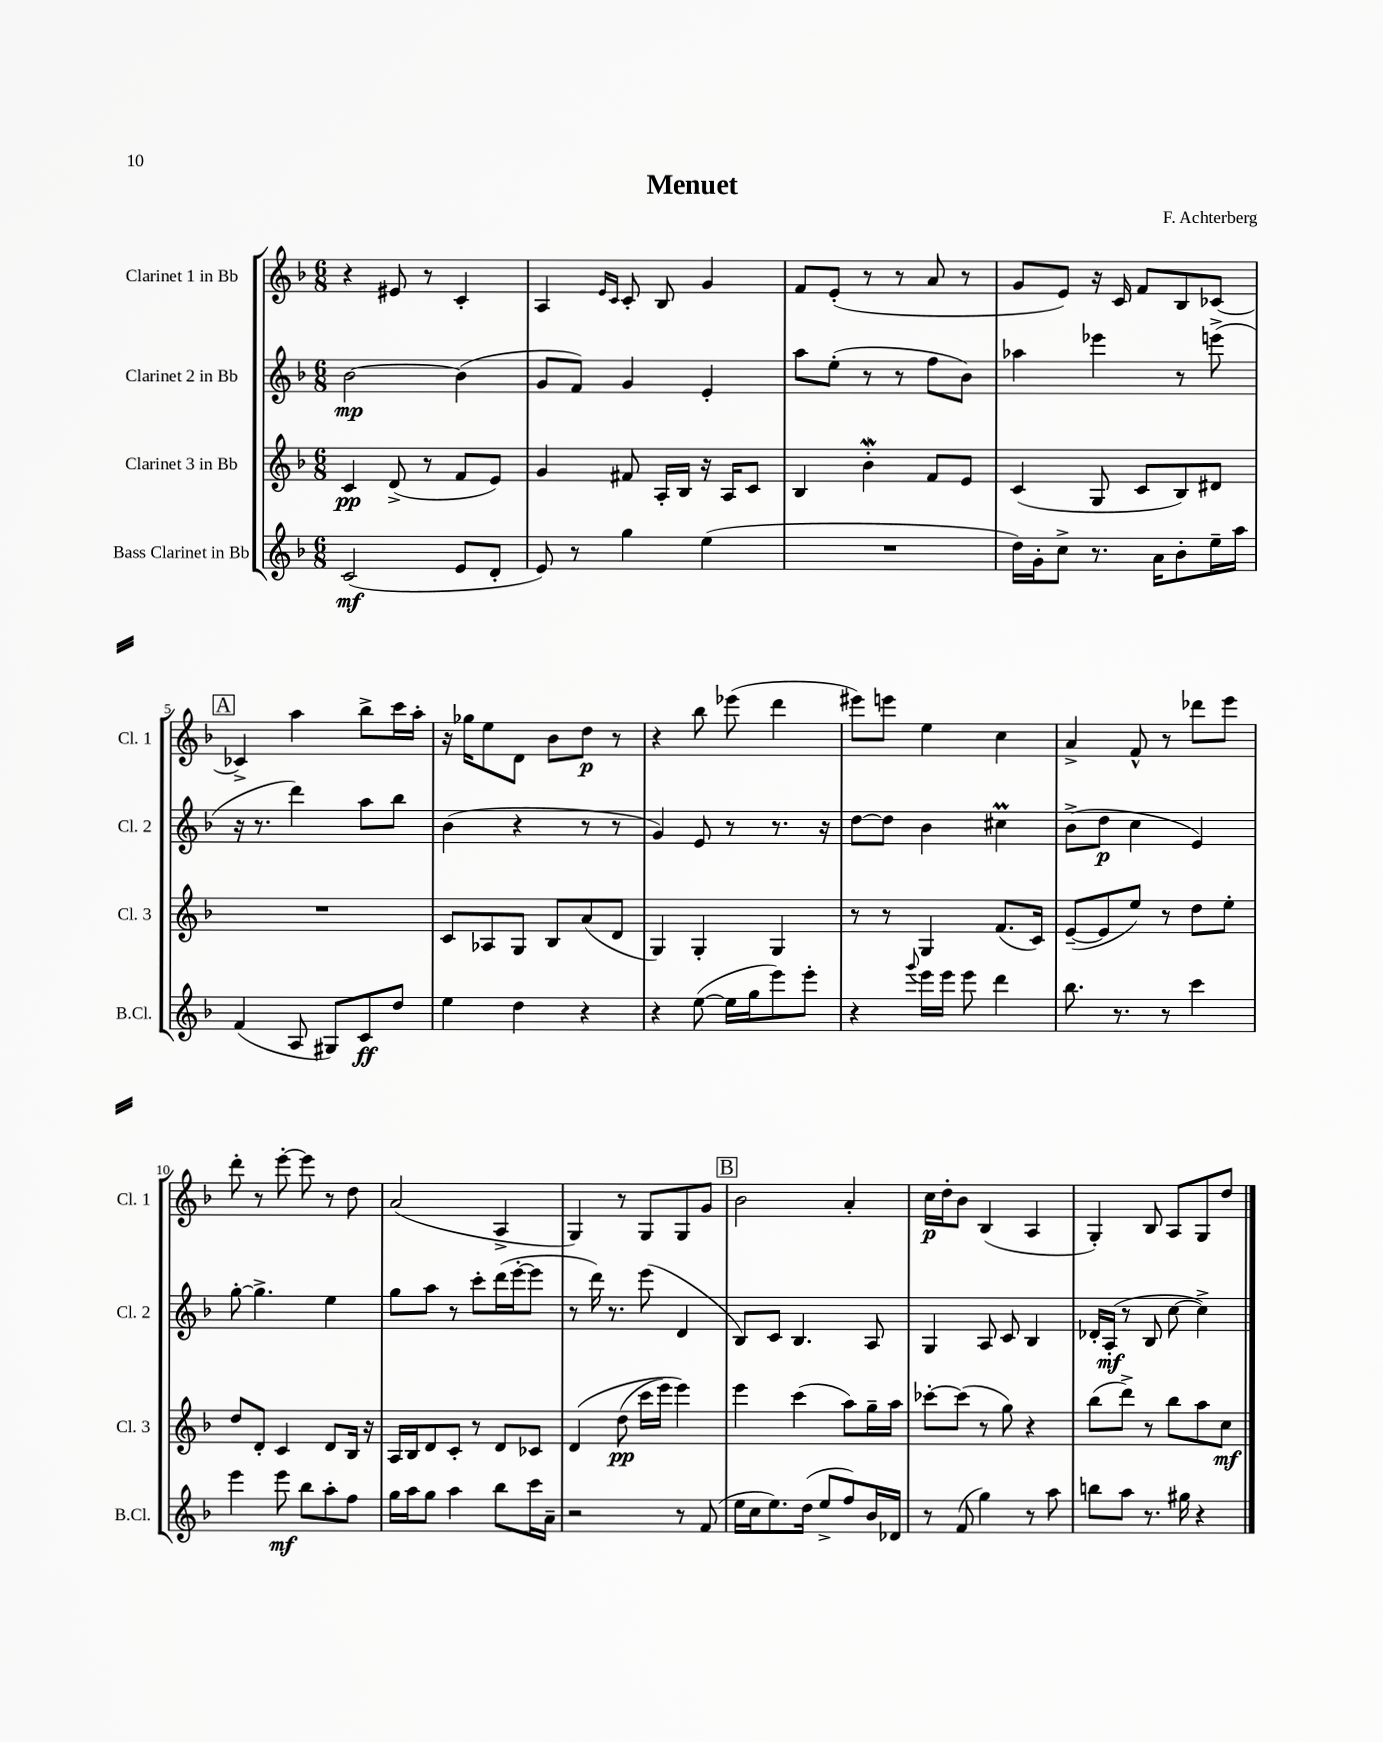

**kern	**dynam	**kern	**dynam	**kern	**dynam	**kern	**dynam
*part4	*part4	*part3	*part3	*part2	*part2	*part1	*part1
*staff4	*staff4	*staff3	*staff3	*staff2	*staff2	*staff1	*staff1
*I"Bass Clarinet in Bb	*	*I"Clarinet 3 in Bb	*	*I"Clarinet 2 in Bb	*	*I"Clarinet 1 in Bb	*
*I'B.Cl.	*	*I'Cl. 3	*	*I'Cl. 2	*	*I'Cl. 1	*
*clefG2	*	*clefG2	*	*clefG2	*	*clefG2	*
*k[b-]	*	*k[b-]	*	*k[b-]	*	*k[b-]	*
*M6/8	*	*M6/8	*	*M6/8	*	*M6/8	*
=1	=1	=1	=1	=1	=1	=1	=1
(2c/	mf	4c/	pp	[2b-\	mp	4r	.
.	.	(8d^/	.	.	.	8e#X/	.
.	.	8r	.	.	.	8r	.
8e/L	.	8f/L	.	(4b-\]	.	4c'/	.
8d'/J	.	8e/J)	.	.	.	.	.
=2	=2	=2	=2	=2	=2	=2	=2
8e/)	.	4g/	.	8g/L	.	4A/	.
8r	.	.	.	8f/J)	.	.	.
.	.	.	.	.	.	16qqe/LL	.
.	.	.	.	.	.	16qqc/JJ	.
4gg\	.	8f#X/	.	4g/	.	8c'/	.
.	.	16A'/LL	.	.	.	8B-/	.
.	.	16B-/JJ	.	.	.	.	.
(4ee\	.	16r	.	4e'/	.	4g/	.
.	.	16A/KL	.	.	.	.	.
.	.	8c/J	.	.	.	.	.
=3	=3	=3	=3	=3	=3	=3	=3
2.r	.	4B-/	.	8aa\L	.	8f/L	.
.	.	.	.	(8ee'\J	.	(8e'/J	.
.	.	4b-w'\	.	8r	.	8r	.
.	.	.	.	8r	.	8r	.
.	.	8f/L	.	8ff\L	.	8a/	.
.	.	8e/J	.	8b-\J)	.	8r	.
=4	=4	=4	=4	=4	=4	=4	=4
16dd\LL)	.	(4c/	.	4aa-X\	.	8g/L	.
16g'\J	.	.	.	.	.	.	.
8cc^\J	.	.	.	.	.	8e/J)	.
8.r	.	8G/	.	4eee-X\	.	16r	.
.	.	.	.	.	.	16c/	.
.	.	8c/L	.	.	.	8f/L	.
16a\KL	.	.	.	.	.	.	.
8b-'\	.	8B-/)	.	8r	.	8B-/	.
16ee~\L	.	8d#X/J	.	(8eeen^\	.	[8c-X/J	.
16aa\JJ	.	.	.	.	.	.	.
!!LO:LB:g=z
!!LO:REH:place=s1:t=A
=5	=5	=5	=5	=5	=5	=5	=5
(4f/	.	2.r	.	16r	.	4c-X^/]	.
.	.	.	.	8.r	.	.	.
8A/	.	.	.	4ddd\)	.	4aa\	.
8G#X/L)	.	.	.	.	.	.	.
8c/	ff	.	.	8aa\L	.	8bb-^\L	.
8dd/J	.	.	.	8bb-\J	.	16ccc\L	.
.	.	.	.	.	.	16aa'\JJ	.
=6	=6	=6	=6	=6	=6	=6	=6
4ee\	.	8c/L	.	(4b-\	.	16r	.
.	.	.	.	.	.	16gg-X\KL	.
.	.	8A-X/	.	.	.	8ee\	.
4dd\	.	8G/J	.	4r	.	8d\J	.
.	.	8B-/L	.	.	.	8b-\L	.
4r	.	(8a/	.	8r	.	8dd\J	p
.	.	8d/J	.	8r	.	8r	.
=7	=7	=7	=7	=7	=7	=7	=7
4r	.	4G/)	.	4g/)	.	4r	.
([8ee\	.	4G'/	.	8e/	.	8bb-\	.
16ee\LL]	.	.	.	8r	.	(8eee-X\	.
16gg\J	.	.	.	.	.	.	.
8eee\)	.	4G/	.	8.r	.	4ddd\	.
8eee'\J	.	.	.	.	.	.	.
.	.	.	.	16r	.	.	.
=8	=8	=8	=8	=8	=8	=8	=8
4r	.	8r	.	[8dd\L	.	8eee#X\L)	.
.	.	8r	.	8dd\J]	.	8eeen\J	.
8qqggg/	.	.	.	.	.	.	.
16eee\LL	.	4G/	.	4b-\	.	4ee\	.
16eee\JJ	.	.	.	.	.	.	.
8eee\	.	.	.	.	.	.	.
4ddd\	.	(8.f/L	.	4cc#Xm\	.	4cc\	.
.	.	16c/Jk)	.	.	.	.	.
=9	=9	=9	=9	=9	=9	=9	=9
8.bb-\	.	([8e~/L	.	(8b-^\L	.	4a^/	.
.	.	8e/]	.	8dd\J	p	.	.
8.r	.	.	.	.	.	.	.
.	.	8ee/J)	.	4cc\	.	8f^^/	.
8r	.	8r	.	.	.	8r	.
4ccc\	.	8dd\L	.	4e/)	.	8ddd-X\L	.
.	.	8ee'\J	.	.	.	8eee\J	.
!!LO:LB:g=z
=10	=10	=10	=10	=10	=10	=10	=10
4eee\	.	8dd/L	.	[8gg'\	.	8ddd'\	.
.	.	8d'/J	.	4.gg^\]	.	8r	.
8eee\	mf	4c/	.	.	.	[8eee'\	.
8bb-\L	.	.	.	.	.	8eee\]	.
8aa'\	.	8d/L	.	4ee\	.	8r	.
8ff\J	.	16B-/Jk	.	.	.	8dd\	.
.	.	16r	.	.	.	.	.
=11	=11	=11	=11	=11	=11	=11	=11
16gg\LL	.	16A/LL	.	8gg\L	.	(2a/	.
16aa\J	.	16B-/J	.	.	.	.	.
8gg\J	.	8d/	.	8aa\J	.	.	.
4aa\	.	8c'/J	.	8r	.	.	.
.	.	8r	.	8ccc'\L	.	.	.
8bb-\L	.	8d/L	.	(16ddd\L	.	4A^/	.
.	.	.	.	[16eee'\J	.	.	.
16ccc\L	.	8c-X/J	.	8eee\J]	.	.	.
16a~\JJ	.	.	.	.	.	.	.
=12	=12	=12	=12	=12	=12	=12	=12
2r	.	(4d/	.	8r	.	4G/)	.
.	.	.	.	16ddd\)	.	.	.
.	.	.	.	8.r	.	.	.
.	.	(8dd\	pp	.	.	8r	.
.	.	16ccc\LL	.	(8eee\	.	8G/L	.
.	.	16eee\JJ)	.	.	.	.	.
8r	.	4eee\)	.	4d/	.	8G/	.
(8f/	.	.	.	.	.	8g/J	.
!!LO:REH:place=s1:t=B
=13	=13	=13	=13	=13	=13	=13	=13
16ee\LL	.	4eee\	.	8B-/L)	.	2b-\	.
16cc\J	.	.	.	.	.	.	.
8.ee\)	.	.	.	8c/J	.	.	.
.	.	(4ccc\	.	4.B-/	.	.	.
(16dd\Jk	.	.	.	.	.	.	.
8ee^/L	.	.	.	.	.	.	.
8ff/)	.	8aa\L)	.	.	.	4a'/	.
16b-/L	.	16gg~\L	.	8A/	.	.	.
16d-X/JJ	.	16aa\JJ	.	.	.	.	.
=14	=14	=14	=14	=14	=14	=14	=14
8r	.	[8ccc-X'\L	.	4G/	.	16cc\LL	p
.	.	.	.	.	.	16dd'\J	.
(8f/	.	(8ccc-\J]	.	.	.	8b-\J	.
4gg\)	.	8r	.	8A/	.	(4B-/	.
.	.	8gg\)	.	8c/	.	.	.
8r	.	4r	.	4B-/	.	4A/	.
8aa\	.	.	.	.	.	.	.
=15	=15	=15	=15	=15	=15	=15	=15
8bbn\L	.	(8bb-\L	.	16d-X'/LL	.	4G'/)	.
.	.	.	.	(16A'/JJ	mf	.	.
8aa\J	.	8ddd^\J)	.	8r	.	.	.
8.r	.	8r	.	8B-/	.	8B-/	.
.	.	8bb-\L	.	[8cc\	.	8A/L	.
16gg#X\	.	.	.	.	.	.	.
4r	.	8aa\	.	4cc^\])	.	8G/	.
.	.	8cc\J	mf	.	.	8dd/J	.
==	==	==	==	==	==	==	==
*-	*-	*-	*-	*-	*-	*-	*-
